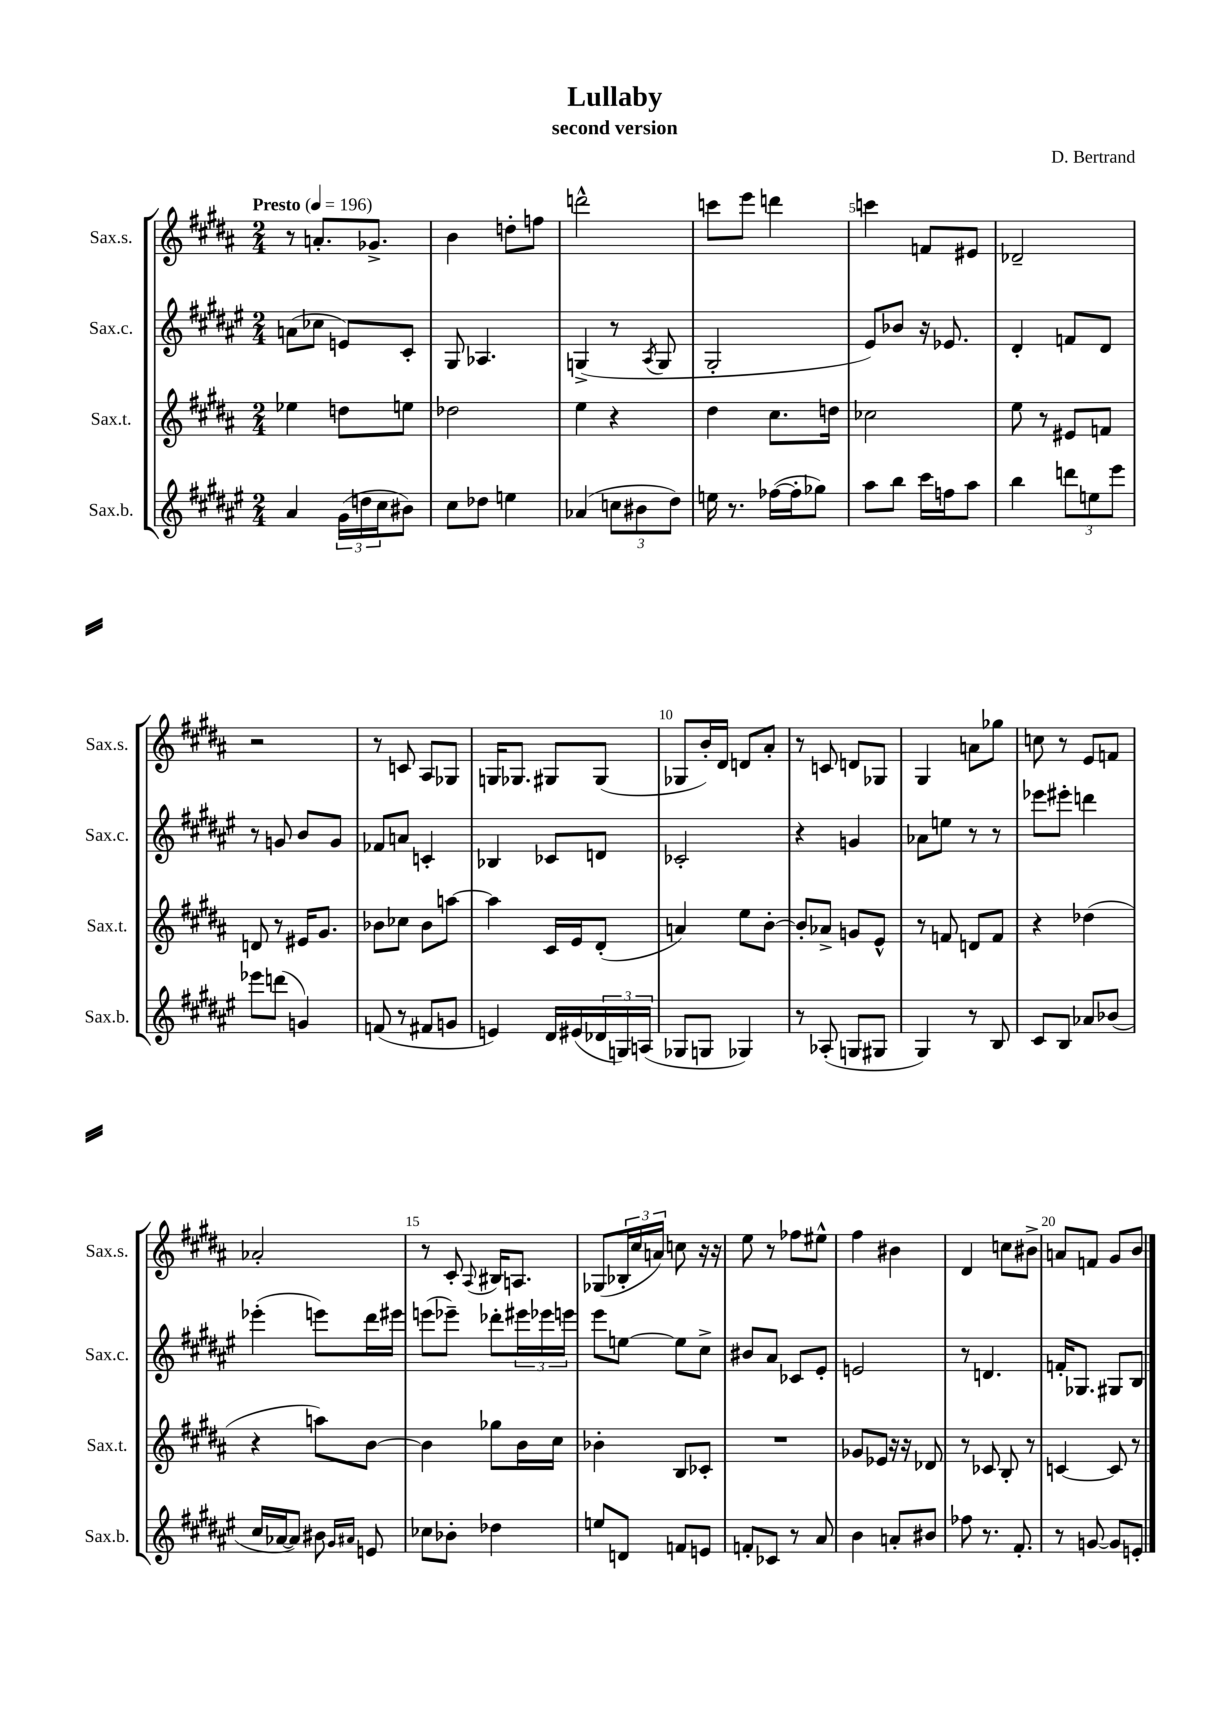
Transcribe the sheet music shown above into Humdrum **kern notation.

**kern	**kern	**kern	**kern
*staff4	*staff3	*staff2	*staff1
*clefG2	*clefG2	*clefG2	*clefG2
*k[f#c#g#d#a#e#]	*k[f#c#g#d#a#]	*k[f#c#g#d#a#e#]	*k[f#c#g#d#a#]
*M2/4	*M2/4	*M2/4	*M2/4
*MM196	*MM196	*MM196	*MM196
4a#	4ee-	(8a	8r
.	.	8cc-	8.a'
(24g#	8dd	8e)	.
24dd	.	.	.
.	.	.	8.g-^
24cc#	.	.	.
8b#)	8ee	8c#'	.
=	=	=	=
8cc#	2dd-	8G#	4b
8dd-	.	4.A-	.
4ee	.	.	8dd'
.	.	.	8ff
=	=	=	=
(4a-	4ee	(4G^	2ddd^^
12cc	4r	8r	.
12b#	.	.	.
.	.	8qA#	.
.	.	8G	.
12dd#)	.	.	.
=	=	=	=
16ee	4dd#	2G#'	8ccc
8.r	.	.	.
.	.	.	8eee
([16ff-	8.cc#	.	4ddd
16ff-']	.	.	.
8gg-)	.	.	.
.	16dd	.	.
=	=	=	=
8aa#	2cc-	8e#)	4ccc
8bb	.	8b-	.
16ccc#	.	16r	8f
16ff	.	8.e-	.
8aa#	.	.	8e#
=	=	=	=
4bb	8ee	4d#'	2d-~
.	8r	.	.
12ddd	8e#	8f	.
12ee	.	.	.
.	8f	8d#	.
12eee#	.	.	.
=	=	=	=
8eee-	8d	8r	2r
(8ddd	8r	8g	.
4g)	16e#	8b	.
.	8.g#	.	.
.	.	8g	.
=	=	=	=
(8f	8b-	8f-	8r
8r	8cc-	8a	8c
8f#	8b-	4c'	8A#
8g	[8aa	.	8G-
=	=	=	=
4e)	4aa]	4B-	16G
.	.	.	8.G-
16d#	16c#	8c-	8G#
(16e#	16e	.	.
24d-	(8d#'	8d	(8G#
24G)	.	.	.
(24A	.	.	.
=	=	=	=
8G-	4a)	2c-'	8G-
8G	.	.	16b')
.	.	.	16d#
4G-)	8ee	.	8d
.	[8b'	.	8a#'
=	=	=	=
8r	8b']	4r	8r
(8A-'	8a-^	.	8c
8G	8g	4g	8d
8G#	8e^^	.	8G-
=	=	=	=
4G#)	8r	8a-	4G#
.	8f	8ee	.
8r	8d	8r	8a
8B	8f	8r	8gg-
=	=	=	=
8c#	4r	8eee-	8cc
8B	.	8eee#'	8r
8a-	(4dd-	4ddd	8e
(8b-	.	.	8f
=	=	=	=
16cc#	4r	(4eee-'	2a-'
[16a-	.	.	.
8a-])	.	.	.
8b#	8aa)	8eee)	.
16qqg#	.	.	.
16qqa#	.	.	.
8e	[8b	16ddd#	.
.	.	16eee#	.
=	=	=	=
8cc-	4b]	(8eee	8r
8b-'	.	8eee-~)	8c#'
.	.	.	8qqA#
4dd-	8gg-	8ddd-'	16B#
.	.	.	8.A
.	16b	24eee#	.
.	.	24eee-	.
.	16cc#	.	.
.	.	24eee	.
=	=	=	=
8ee	4b-'	8eee#	(8G-
8d	.	[8ee	24B-'
.	.	.	24cc#
.	.	.	24a)
8f	8B	8ee]	8cc
8e	8c-'	8cc#^	16r
.	.	.	16r
=	=	=	=
8f'	2r	8b#	8ee
8c-	.	8a#	8r
8r	.	8c-	8ff-
8a#	.	8e#'	8ee#^^
=	=	=	=
4b	8g-	2e	4ff#
.	8e-	.	.
8a'	16r	.	4b#
.	16r	.	.
8b#	8d-	.	.
=	=	=	=
8ff-	8r	8r	4d#
8.r	8c-	4.d	.
.	8B'	.	8cc
8.f#'	.	.	.
.	8r	.	8b#^
=	=	=	=
8r	[4c	16f'	8a
.	.	8.G-	.
[8g	.	.	8f
8g]	8c]	8G#	8g#
8e'	8r	8B	8b
==	==	==	==
*-	*-	*-	*-
